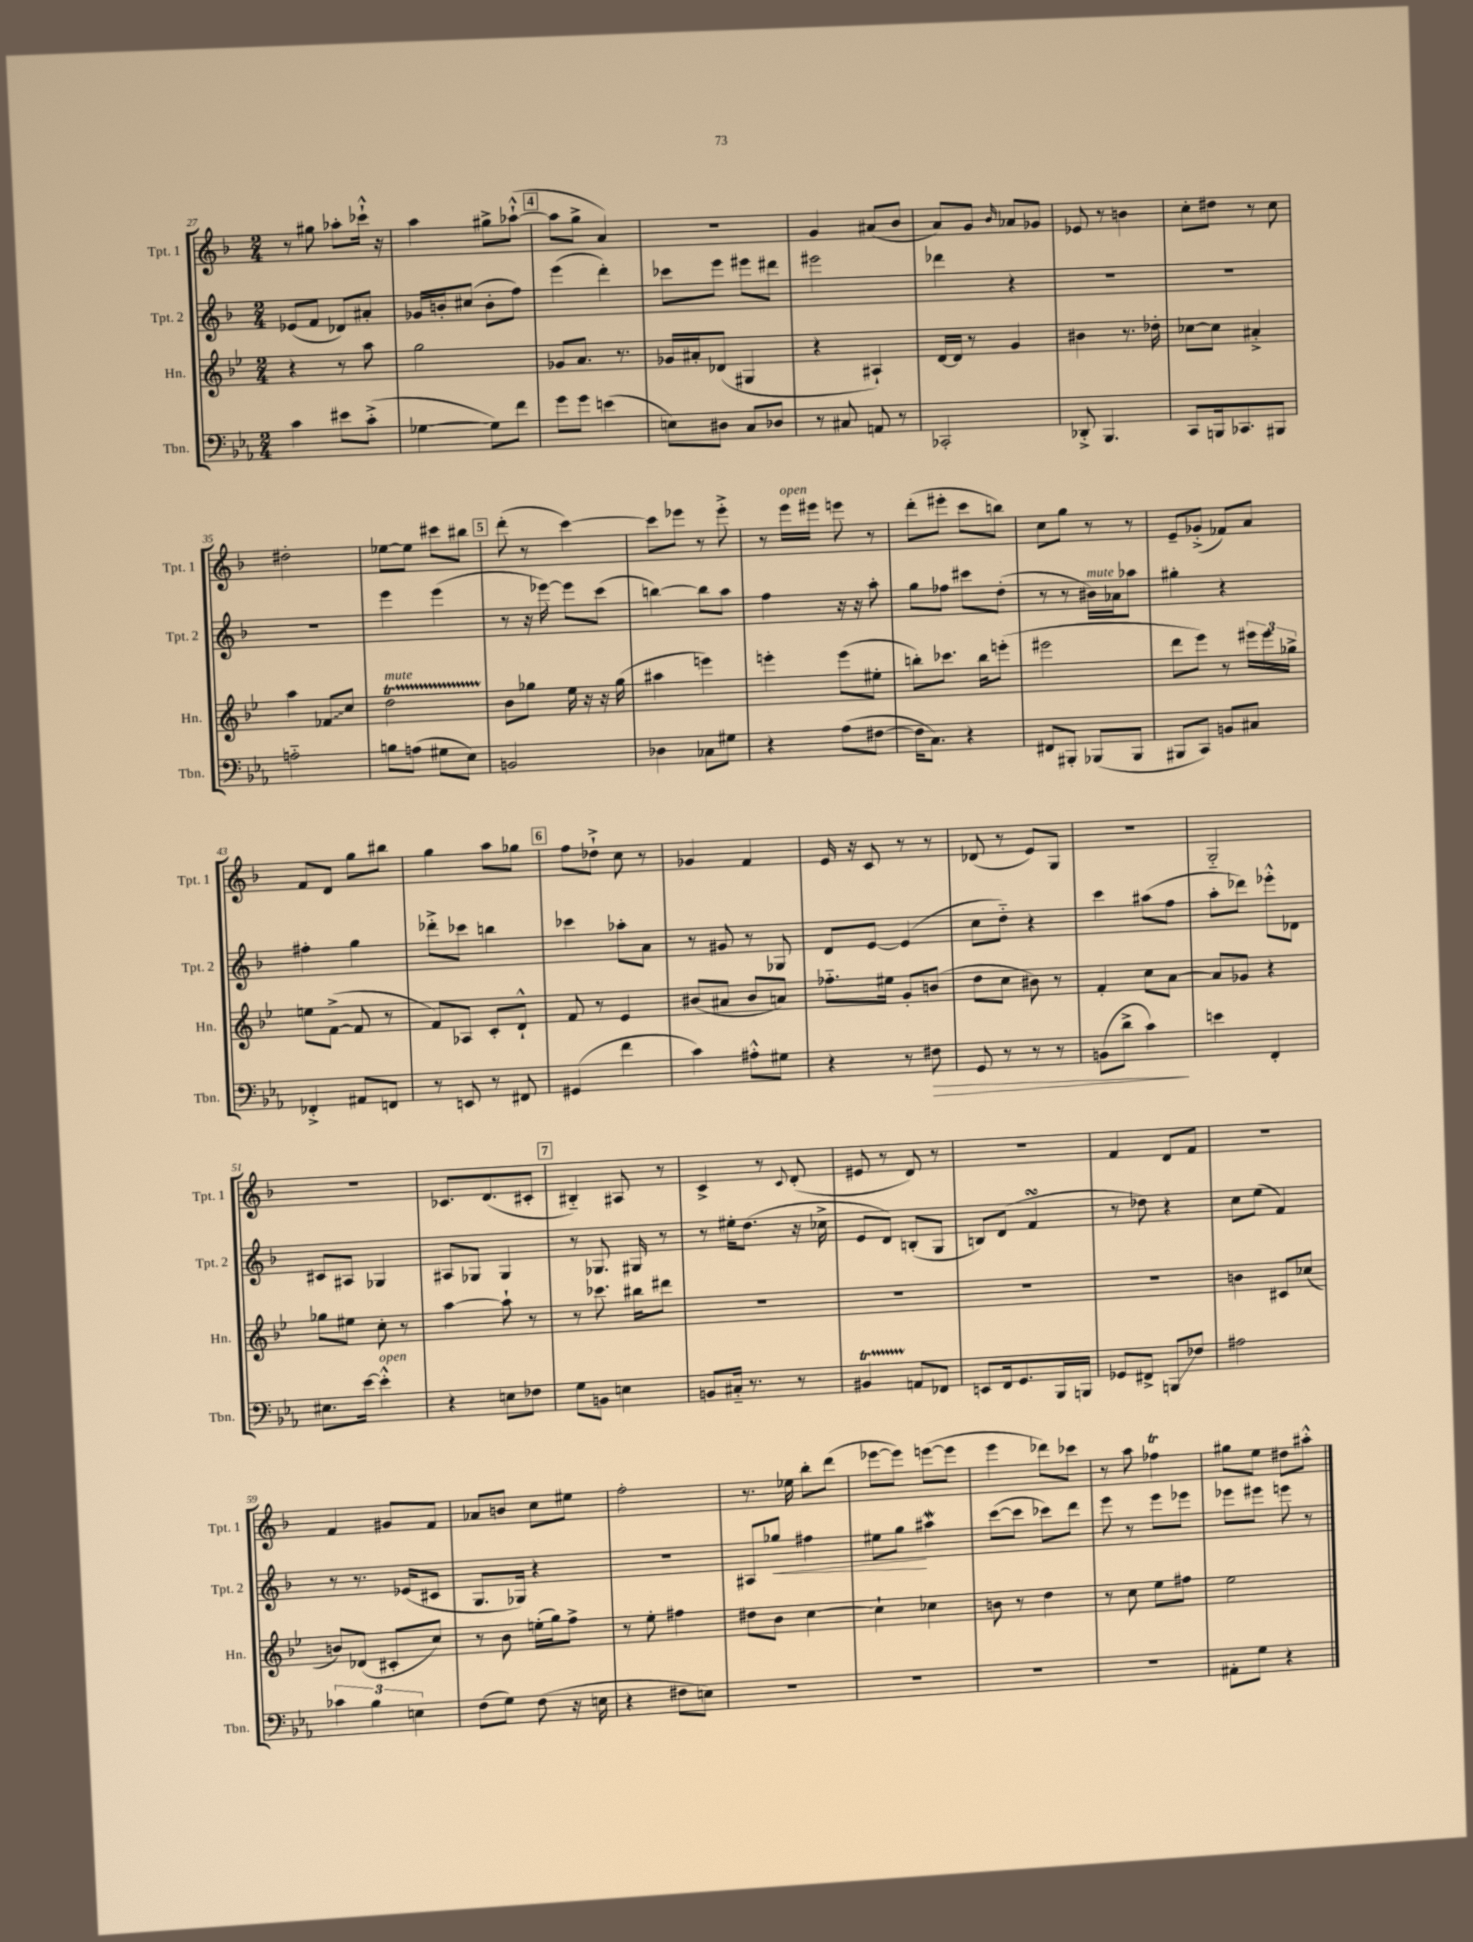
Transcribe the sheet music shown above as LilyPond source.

<<
\new StaffGroup <<
\new Staff = "s0" \with { instrumentName = "Tpt. 1" shortInstrumentName = "Tpt. 1" } {
    \clef treble \key f \major \numericTimeSignature \time 2/4
    r8 gis''8 aes''8-. ces'''16-!-^ r16 |
    a''4 gis''8-> aes''8~-!-^( |
    \mark \markup { \box "4" } aes''8 g''8-> a'4) |
    r2 |
    g'4 ais'8( bes'8 |
    a'8) g'8 \grace { bes'16 } aes'8 ges'8 |
    ees'8 r8 b'4 |
    c''8-. dis''8 r8 c''8 |
    dis''2-. |
    ees''8~ ees''8 cis'''8 bis''8 |
    \mark \markup { \box "5" } d'''8-.( r8 c'''4~) |
    c'''8 ees'''8 r8 ees'''8-.-> |
    r8 e'''16^\markup { \italic "open" } eis'''16 e'''8 r8 |
    d'''8-.( eis'''8-. c'''8 b''8) |
    c''8 g''8 r8 r8 |
    e'8-- ges'8-.->( fes'8) a'8 |
    f'8 d'8 g''8 bis''8 |
    g''4 a''8 ges''8 |
    \mark \markup { \box "6" } f''8 des''8-!-> c''8 r8 |
    ges'4 f'4 |
    e'16 r16 c'8 r8 r8 |
    des'8( r8 e'8) g8 |
    R2 |
    g2-_ |
    R2 |
    ces'8. d'8.( cis'8-. |
    \mark \markup { \box "7" } bis4-_) ais8 r8 |
    c'4-> r8 \appoggiatura { c'8 } d'8-.( |
    eis'8 r8 d'8) r8 |
    R2 |
    f'4 d'8 f'8 |
    R2 |
    f'4 gis'8 f'8 |
    aes'8 b'8 c''8 eis''8 |
    f''2-. |
    r8. ees''16 bes''8-. d'''8( |
    ees'''8~ ees'''8) e'''8~( e'''8 |
    e'''4 des'''8) ces'''8 |
    r8 a''8 fes''4\trill |
    gis''8 e''8 dis''8 ais''8-.-^ \bar "|." |
}
\new Staff = "s1" \with { instrumentName = "Tpt. 2" shortInstrumentName = "Tpt. 2" } {
    \clef treble \key f \major \numericTimeSignature \time 2/4
    ees'8( f'8 des'8) ais'8-. |
    ges'16 b'16-. cis''8( b'8-. f''8) |
    \mark \markup { \box "4" } e'''4( d'''4-.) |
    ces'''8 e'''8 eis'''8 dis'''8 |
    eis'''2 |
    des'''4 r4 |
    R2 |
    R2 |
    R2 |
    e'''4 e'''4( |
    \mark \markup { \box "5" } r8 r16 ees'''16~) ees'''8 c'''8( |
    b''4~) b''8 a''8 |
    f''4 r16 r16 a''8-. |
    g''8 fes''8 cis'''8 d''8-.( |
    r8 r8 bis'16^\markup { \italic "mute" }) aes'16 aes''8 |
    gis''4-. r4 |
    fis''4-. g''4 |
    des'''8-.-> ces'''8 b''4 |
    \mark \markup { \box "6" } ces'''4 aes''8-. a'8 |
    r8 gis'8 r8 ges8 |
    d'8 e'8~ e'4( |
    c''8 d''8-_) r4 |
    c'''4 ais''8( f''8 |
    a''8-. des'''8) ees'''8-.-^ des'8 |
    cis'8 ais8 ges4 |
    ais8 ges8 ges4 |
    \mark \markup { \box "7" } r8 ges8. gis16 r8 |
    r8 eis''16-. d''8.( r16 ces''16-> |
    e'8 d'8) b8-.( g8 |
    b8) d'8( f'4\turn |
    r8 des''8) r4 |
    c''8 e''8( f'4) |
    r8 r8. ees'16( cis'8 |
    g8. ges16) r4 |
    r2 |
    ais8 ges''8\< fis''4 |
    eis''8 g''8\! ais''4\mordent |
    c'''8~( c'''8 ces'''8) d'''8 |
    e'''8 r8 e'''8 ees'''8 |
    ees'''8 eis'''8 e'''8 r8 \bar "|." |
}
\new Staff = "s2" \with { instrumentName = "Hn." shortInstrumentName = "Hn." } {
    \clef treble \key bes \major \numericTimeSignature \time 2/4
    r4 r8 a''8 |
    g''2 |
    \mark \markup { \box "4" } ges'8 a'8. r8. |
    ges'16 ais'16-. des'8( gis4 |
    r4 ais4-!) |
    d'16~ d'16 r8 g'4 |
    bis'4 r8. des''16-. |
    ces''8~ ces''8 ais'4-.-> |
    a''4 \once \override Glissando.style = #'zigzag fes'8\glissando c''8 |
    d''2\startTrillSpan^\markup { \italic "mute" } |
    \mark \markup { \box "5" } bes'8\stopTrillSpan ges''8 ees''16 r16 r16 ges''16( |
    ais''4 e'''4) |
    e'''4-. e'''8( eis''8-. |
    b''8-.) ces'''8. b''16 e'''8-.( |
    eis'''2 |
    d'''8 ees'''8) r8 \tuplet 3/2 { eis'''16 eis'''16 ges''16-> } |
    e''8 f'8~->( f'8 r8 |
    f'8) aes8 c'8-. d'8-!-^ |
    \mark \markup { \box "6" } f'8 r8 ees'4 |
    bis'8( ais'8 bis'8 a'8) |
    fes''8.-_ eis''16 g'8-. b'8( |
    d''8 c''8 bis'8) r8 |
    f'4-. c''8 a'8~ |
    a'8 ges'8 r4 |
    ges''8 eis''8 c''8-. r8 |
    a''4~ a''8-! r8 |
    \mark \markup { \box "7" } r8 ces'''8. bis''16 dis'''8 |
    R2 |
    R2 |
    R2 |
    R2 |
    b'4 cis'8 ces''8( |
    b'8) des'8( cis'8-. c''8) |
    r8 bes'8 e''16-.( g''16) f''8-> |
    r8 ees''8-. fis''4 |
    dis''8 bes'8 c''4~ |
    c''4-! ces''4 |
    b'8 r8 d''4 |
    r8 c''8 ees''8 fis''8 |
    ees''2 \bar "|." |
}
\new Staff = "s3" \with { instrumentName = "Tbn." shortInstrumentName = "Tbn." } {
    \clef bass \key ees \major \numericTimeSignature \time 2/4
    c'4 eis'8 c'8-.->( |
    ges4~ ges8) f'8 |
    \mark \markup { \box "4" } g'8 g'8 e'4( |
    e8) dis8 c8 des8 |
    r8 cis8 a,8 r8 |
    ces,2-. |
    des,8-.-> bes,,4. |
    c,8 b,,16 ces,8. bis,,8 |
    a2-_ |
    b8 a8( gis8 ees8) |
    \mark \markup { \box "5" } b,2 |
    des4 ces8 gis8 |
    r4 aes8( fis8~ |
    fis16 c8.) r4 |
    fis,8 bis,,8-. bes,,8( bes,,8 |
    bis,,8 c,8) b,8 cis8 |
    fes,4-.-> ais,8 f,8 |
    r8 e,8 r8 fis,8 |
    \mark \markup { \box "6" } gis,4( f'4 |
    c'4) ais8-.-^ gis8 |
    r4 r8 fis8\> |
    g,8 r8 r8 r8 |
    b,8( d'8-> c'4\!) |
    e'4 f,4-. |
    eis8. ees'16~ ees'4-.-^^\markup { \italic "open" } |
    r4 e8 fes8 |
    \mark \markup { \box "7" } g8 b,8 e4 |
    b,8 cis16-_ r8. r8 |
    bis,4\startTrillSpan a,8\stopTrillSpan fes,8 |
    e,8 f,16 g,8. bes,,16 b,,16 |
    ges,8 fis,8-> b,,8\glissando fes8 |
    ais2 |
    \tuplet 3/2 { ces'4 bes4 e4 } |
    f8( g8) f8( r16 e16 |
    r4 fis8 e8) |
    R2 |
    R2 |
    R2 |
    R2 |
    ais,8-. g8 r4 \bar "|." |
}
>>
>>
\layout { \context { \Score currentBarNumber = #27 } }
